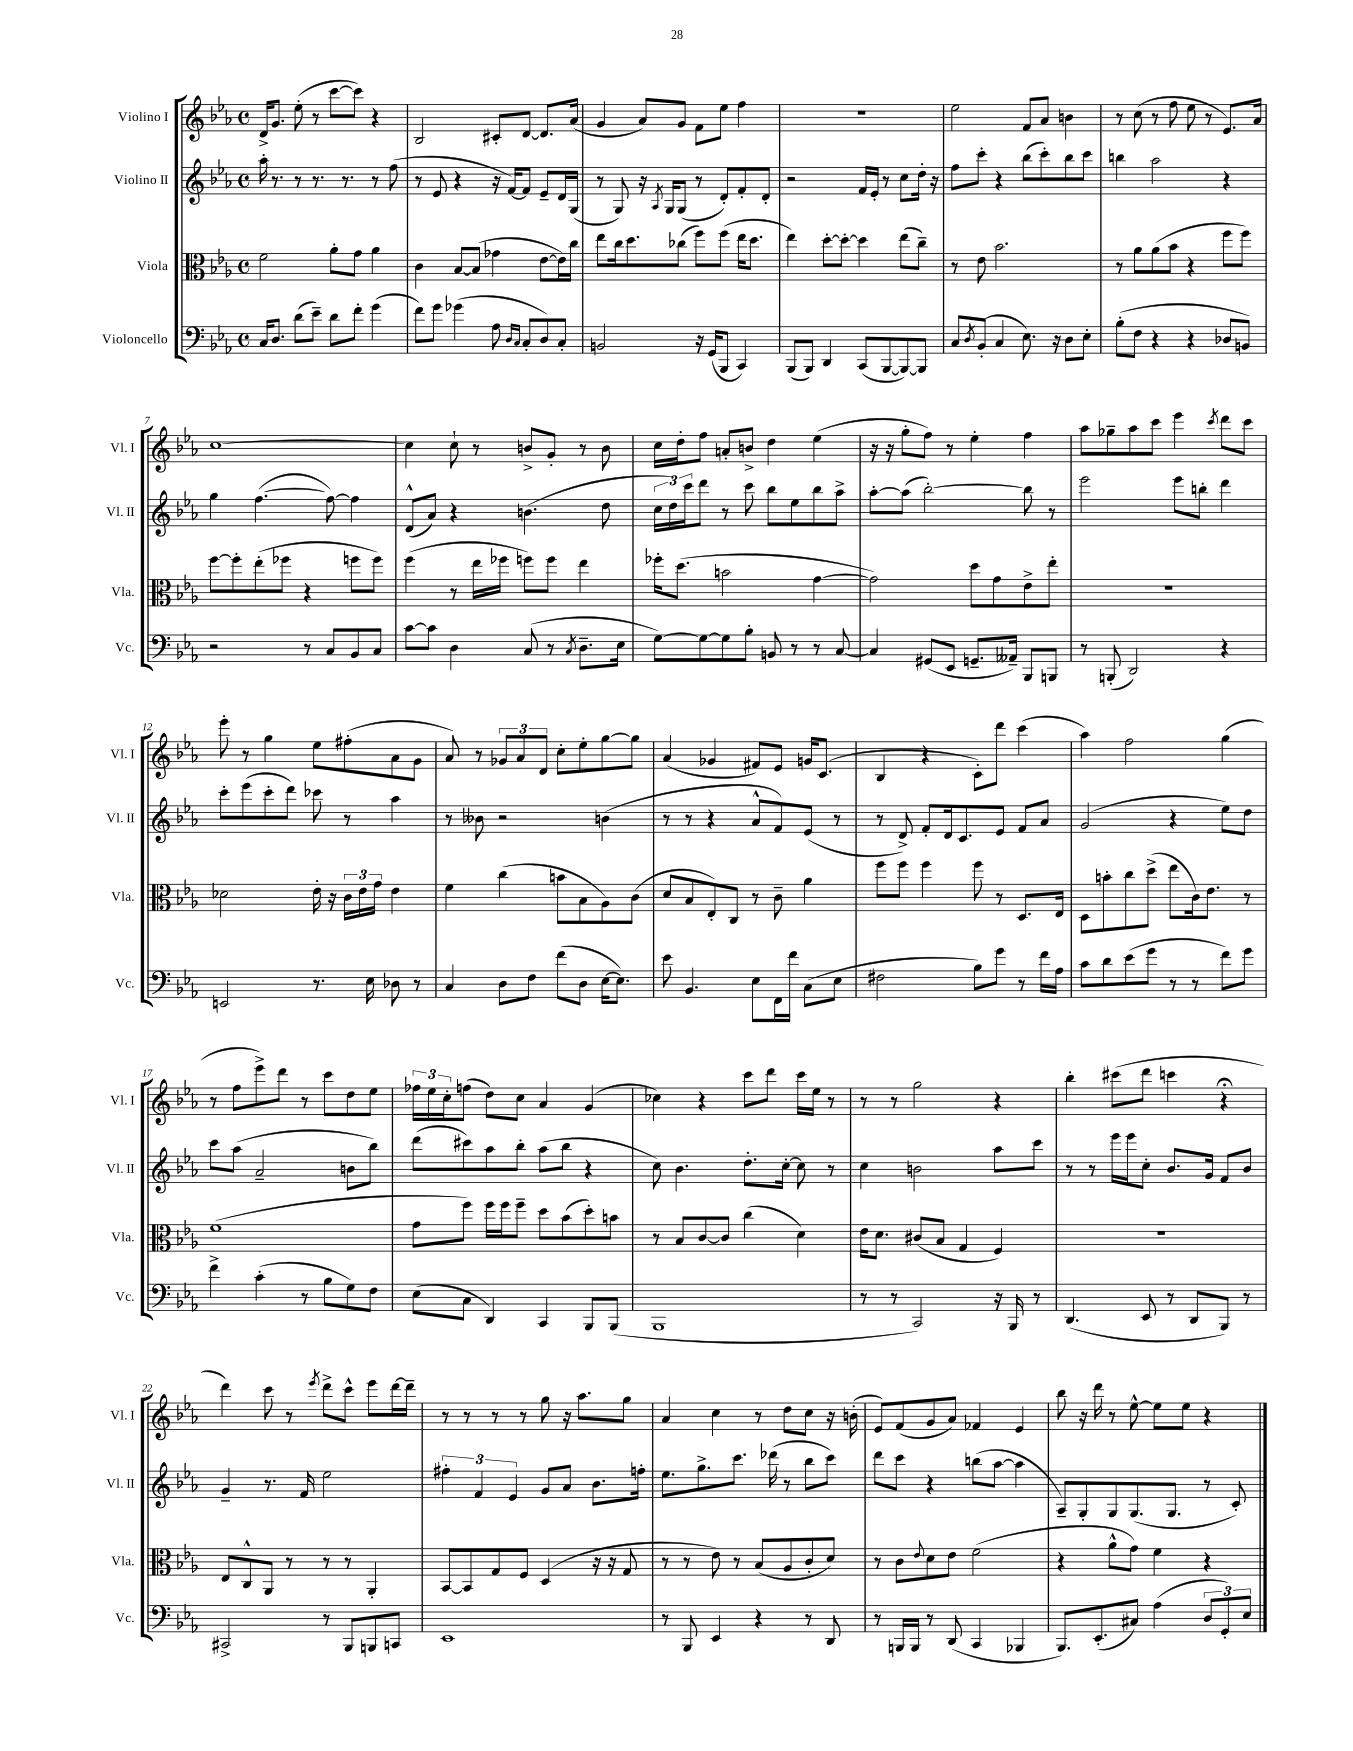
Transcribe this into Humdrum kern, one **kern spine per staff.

**kern	**kern	**kern	**kern
*part4	*part3	*part2	*part1
*staff4	*staff3	*staff2	*staff1
*I"Violoncello	*I"Viola	*I"Violino II	*I"Violino I
*I'Vc.	*I'Vla.	*I'Vl. II	*I'Vl. I
*clefF4	*clefC3	*clefG2	*clefG2
*k[b-e-a-]	*k[b-e-a-]	*k[b-e-a-]	*k[b-e-a-]
*M4/4	*M4/4	*M4/4	*M4/4
*met(c)	*met(c)	*met(c)	*met(c)
=1	=1	=1	=1
16C/KL	2f\	16aa-'\	16d^/KL
8.D/J	.	8.r	8.g/J
(8d\L	.	8r	(8ee-'\
8e-~\J)	.	8.r	8r
8d\L	8a-'\L	.	[8ccc\L
.	.	8.r	.
8f'\J	8g\J	.	8ccc\J])
(4g\	4a-\	8r	4r
.	.	(8ff\	.
=2	=2	=2	=2
8f\L)	4c\	8r	2B-/
8g\J	.	8e-/	.
(4g-X\	[8B-/L	4r	.
.	(8B-/J]	.	.
8A-\	4g-X\	16r	8c#X'/L
.	.	[16f/KL)	.
16qqD/LL	.	.	.
16qqC/JJ	.	.	.
8C'/L	.	8f/J]	[8d/J
8D/)	[8e-\L	8e-~/L	8.d/L]
8C'/J	16e-\L])	16d/L	.
.	16cc\JJ	(16G/JJ	(16a-/Jk
=3	=3	=3	=3
2BBn/	8ee-\L	8r	4g/
.	16cc\k	8G/)	.
.	8.dd\	.	.
.	.	16r	8a-/L)
.	.	8qA-/	.
.	.	16G/KL	.
.	(8cc-X\J	(8G/J	8g/J
16r	8ff\L)	8r	8f\L
(16GG/KL	.	.	.
8BBB-/J	(8ff\J	8d'/L)	8ee-\J
4CC/)	16ee-\KL	8f'/	4ff\
.	8.dd\J	.	.
.	.	8d'/J	.
=4	=4	=4	=4
(8BBB-/L	4ee-\)	2r	1r
8BBB-/J)	.	.	.
4DD/	[8dd'\L	.	.
.	8dd'\J_	.	.
(8CC/L	4dd\]	16f/LL	.
.	.	16e-'/JJ	.
[8BBB-/	.	8r	.
8BBB-/_)	(8ee-\L	8cc\L	.
8BBB-/J]	8cc~\J)	16dd'\Jk	.
.	.	16r	.
=5	=5	=5	=5
8C/L	8r	8ff\L	2ee-\
8qD/	.	.	.
(8BB-'/J	8e-\	8ccc'\J	.
4C/	2.b-\	4r	.
8.E-\)	.	(8bb-\L	8f/L
.	.	8ccc'\)	8a-/J
16r	.	.	.
8D\L	.	8bb-\	4bn\
8E-'\J	.	8ccc\J	.
=6	=6	=6	=6
(8B-'\L	8r	4bbn\	8r
8F\J	8a-\L	.	(8cc\
4r	(8a-\	2aa-\	8r
.	8b-\J	.	8ff\
4r	4r	.	8ee-\
.	.	.	8r
8D-X/L	8ff\L	4r	8.e-/L)
8BBn/J)	8ff\J)	.	.
.	.	.	16a-/Jk
!!LO:LB:g=z
=7	=7	=7	=7
2r	[8ff\L	4gg\	[1cc
.	8ff'\]	.	.
.	(8ee-'\	([4.ff\	.
.	8ff-X\J	.	.
8r	4r	.	.
8C/L	.	8ff\_)	.
8BB-/	8ffn\L	4ff\]	.
8C/J	8ff\J)	.	.
=8	=8	=8	=8
[8c\L	(4ff\	(8d^^/L	4cc\]
8c\J]	.	8a-/J)	.
4D\	8r	4r	8cc`\
.	16ee-\LL	.	8r
.	16ff-X\JJ	.	.
(8C/	8ffn\L)	(4.bn\	8bn^/L
8r	8ff\J	.	8g'/J
8qC/	.	.	.
8.D~\L	4ee-\	.	8r
.	.	8dd\	8b\
16E-\Jk	.	.	.
=9	=9	=9	=9
[8G\L)	16ff-X'\KL	24cc\LL	16cc\LL
.	.	24dd\)	.
.	(8.dd\J	.	16dd'\J
.	.	24ccc\J	.
8G\_	.	8ddd\J	8ff\J
8G\]	2bn\	8r	8an'/L
8B-'\J	.	8ccc\	8bn^/J
8BBn/	.	8bb-\L	4dd\
8r	.	8ee-\	.
8r	[4g\	8bb-\	(4ee-\
[8C/	.	8aa-^\J	.
=10	=10	=10	=10
4C/]	2g\])	[8aa-'\L	16r
.	.	.	16r
.	.	(8aa-\J]	8gg'\L
(8GG#X/L	.	[2bb-'\)	8ff\J)
8EE-/J	.	.	8r
8.GGn~/L	8dd\L	.	4ee-'\
.	8g\	.	.
16AA--X~/Jk)	.	.	.
8BBB-/L	8e-^\	8bb-\]	4ff\
8BBBn/J	8ee-'\J	8r	.
=11	=11	=11	=11
8r	1r	2eee-\	8aa-\L
(8BBBn'/	.	.	8gg-X~\
2DD/)	.	.	8aa-\
.	.	.	8ccc\J
.	.	8eee-\L	4eee-\
.	.	8bbn'\J	.
.	.	.	8qccc/
4r	.	4ddd\	8ddd\L
.	.	.	8ccc\J
!!LO:LB:g=z
=12	=12	=12	=12
2EEn/	2d-X\	8ccc'\L	8eee-'\
.	.	(8eee-\	8r
.	.	8ccc'\	4gg\
.	.	8ddd\J)	.
8.r	16e-'\	8ccc-X\	8ee-\L
.	16r	.	.
.	24c\LL	8r	(8ff#X'\
.	24e-\	.	.
16E-\	.	.	.
.	24g\JJ	.	.
8D-X\	4e-\	4aa-\	8a-\
8r	.	.	8g\J
=13	=13	=13	=13
4C/	4f\	8r	8a-/)
.	.	8b--X\	8r
8D\L	(4cc\	2r	12g-X/L
.	.	.	12a-/
8F\J	.	.	.
.	.	.	12d/J
(8f\L	8bn\L	.	8cc'\L
8D\J	8B-\	.	8ee-'\
[16E-\KL	8A-\)	(4bn\	[8gg\
8.E-\J])	.	.	.
.	(8c\J	.	8gg\J]
=14	=14	=14	=14
8e-\	8d/L	8r	(4a-/
4.BB-/	8B-/	8r	.
.	8E-'/)	4r	4g-X/
.	8C/J	.	.
8E-\L	8r	8a-^^/L	8f#X/L)
16FF\L	8c~\	8f/)	8e-/J
16f\JJ	.	.	.
(8C\L	4a-\	(8e-/J	16gn/KL
.	.	.	(8.c/J
8E-\J	.	8r	.
=15	=15	=15	=15
2F#X\	8ff\L	8r	4B-/
.	8ff\J	8d^/)	.
.	4ff\	8f'/L	4r
.	.	16d/k	.
.	.	8.c/	.
8B-\L)	8ff\	.	8c'\L)
8g\J	8r	8e-/J	8ddd\J
8r	8.D/L	8f/L	(4ccc\
16f\LL	.	8a-/J	.
16A-\JJ	16E-/Jk	.	.
=16	=16	=16	=16
8c\L	8D\L	(2g/	4aa-\)
8d\	8bn'\	.	.
(8e-\	8cc\	.	2ff\
8g\J	(8dd^\J	.	.
8r	8ee-\L	4r	.
8r	16c\k)	.	.
.	8.e-\J	.	.
8f\L)	.	8ee-\L)	(4gg\
8g\J	8r	8dd\J	.
!!LO:LB:g=z
=17	=17	=17	=17
4f^\	(1f	8ccc\L	8r
.	.	(8aa-\J	8ff\L
(4c'\	.	2a-~/	8eee-^\)
.	.	.	8ddd\J
8r	.	.	8r
8B-\L	.	.	8ccc\L
8G\)	.	8bn\L	8dd\
8F\J	.	8bb-\J)	8ee-\J
=18	=18	=18	=18
(8E-\L	8g\L	(8ddd\L	24ff-X\LL
.	.	.	24ee-\
.	.	.	24cc'\J
8C\J	8ff\J)	8ccc#X\)	(8ffn\J
4DD/)	16ff\LL	8aa-\	8dd\L)
.	16ff\J	.	.
.	8ff~\J	8bb-'\J	8cc\J
4CC/	8dd\L	(8aa-\L	4a-/
.	(8b-\	8bb-\J	.
8BBB-/L	8dd'\)	4r	(4g/
(8BBB-/J	8bn\J	.	.
=19	=19	=19	=19
1BBB-	8r	8cc\)	4cc-X\)
.	8B-/L	4.b-\	.
.	[8c/	.	4r
.	8c/J]	.	.
.	(4cc\	8.dd'\L	8ccc\L
.	.	.	8ddd\J
.	.	[16cc'\Jk	.
.	4d\)	8cc\]	16ccc\LL
.	.	.	16ee-\JJ
.	.	8r	8r
=20	=20	=20	=20
8r	16e-\KL	4cc\	8r
.	8.d\J	.	.
8r	.	.	8r
2CC/)	(8c#X/L	2bn\	2gg\
.	8B-/J	.	.
.	4G/	.	.
16r	4F/)	8aa-\L	4r
16BBB-/	.	.	.
8r	.	8ccc\J	.
=21	=21	=21	=21
(4.DD/	1r	8r	4bb-'\
.	.	8r	.
.	.	16eee-\LL	(8ccc#X\L
.	.	16eee-\J	.
8EE-/	.	8cc'\J	8ddd\J
8r	.	8.b-/L	4cccn\
8DD/L	.	.	.
.	.	16g/Jk	.
8BBB-/J)	.	8f/L	4r;<
8r	.	8b-/J	.
!!LO:LB:g=z
=22	=22	=22	=22
2CC#X^/	8E-/L	4g~/	4ddd\)
.	8C^^/	.	.
.	8AA-/J	8.r	8ccc\
.	8r	.	8r
.	.	16f/	.
.	.	.	8qeee-/
8r	8r	2ee-\	8ddd^\L
8BBB-/L	8r	.	8ccc^^\J
8BBBn/	4AA-'/	.	8eee-\L
8CCn/J	.	.	[16ddd\L
.	.	.	16ddd~\JJ]
=23	=23	=23	=23
1EE-	[8BB-/L	6ff#X'\	8r
.	8BB-/]	.	8r
.	.	6f/	.
.	8G/	.	8r
.	.	6e-/	.
.	8F/J	.	8r
.	(4D/	8g/L	8gg\
.	.	8a-/J	16r
.	.	.	8.aa-\L
.	16r	8.b-\L	.
.	16r	.	.
.	8G/	.	8gg\J
.	.	16ffn'\Jk	.
=24	=24	=24	=24
8r	8r	8.ee-\L	4a-/
8BBB-/	8r	.	.
.	.	8.gg^\	.
4EE-/	8e-\)	.	4cc\
.	8r	8.ccc\J	.
4r	(8B-/L	.	8r
.	.	(16ddd-X\	.
.	8A-/	8r	8dd\L
8r	8c'/	8bb-\L	8cc\J
8DD/	8d/J)	8ccc\J)	16r
.	.	.	(16bn'\
=25	=25	=25	=25
8r	8r	8ddd\L	8e-/L)
16BBBn/LL	8c\L	8ccc\J	(8f/
16BBB/JJ	.	.	.
.	8qqe-/	.	.
8r	8d\	4r	8g/
(8DD/	8e-\J	.	8a-/J)
4CC/	(2f\	(8bbn\L	4f-X/
.	.	[8aa-\J	.
4BBB-X/	.	4aa-\]	4e-/
=26	=26	=26	=26
8.BBB-/L)	4r	8A-~/L)	8bb-\
.	.	8G'/	16r
(8.EE-'/	.	.	16ddd\
.	8a-^^\L	8G/	8r
8C#X/J)	8g\J)	(8.G/	[8ee-^^\
(4A-\	4f\	.	8ee-\L]
.	.	8.G/J	.
.	.	.	8ee-\J
12D/L	4r	8r	4r
12GG'/)	.	.	.
.	.	8c'/)	.
12E-/J	.	.	.
==	==	==	==
*-	*-	*-	*-
